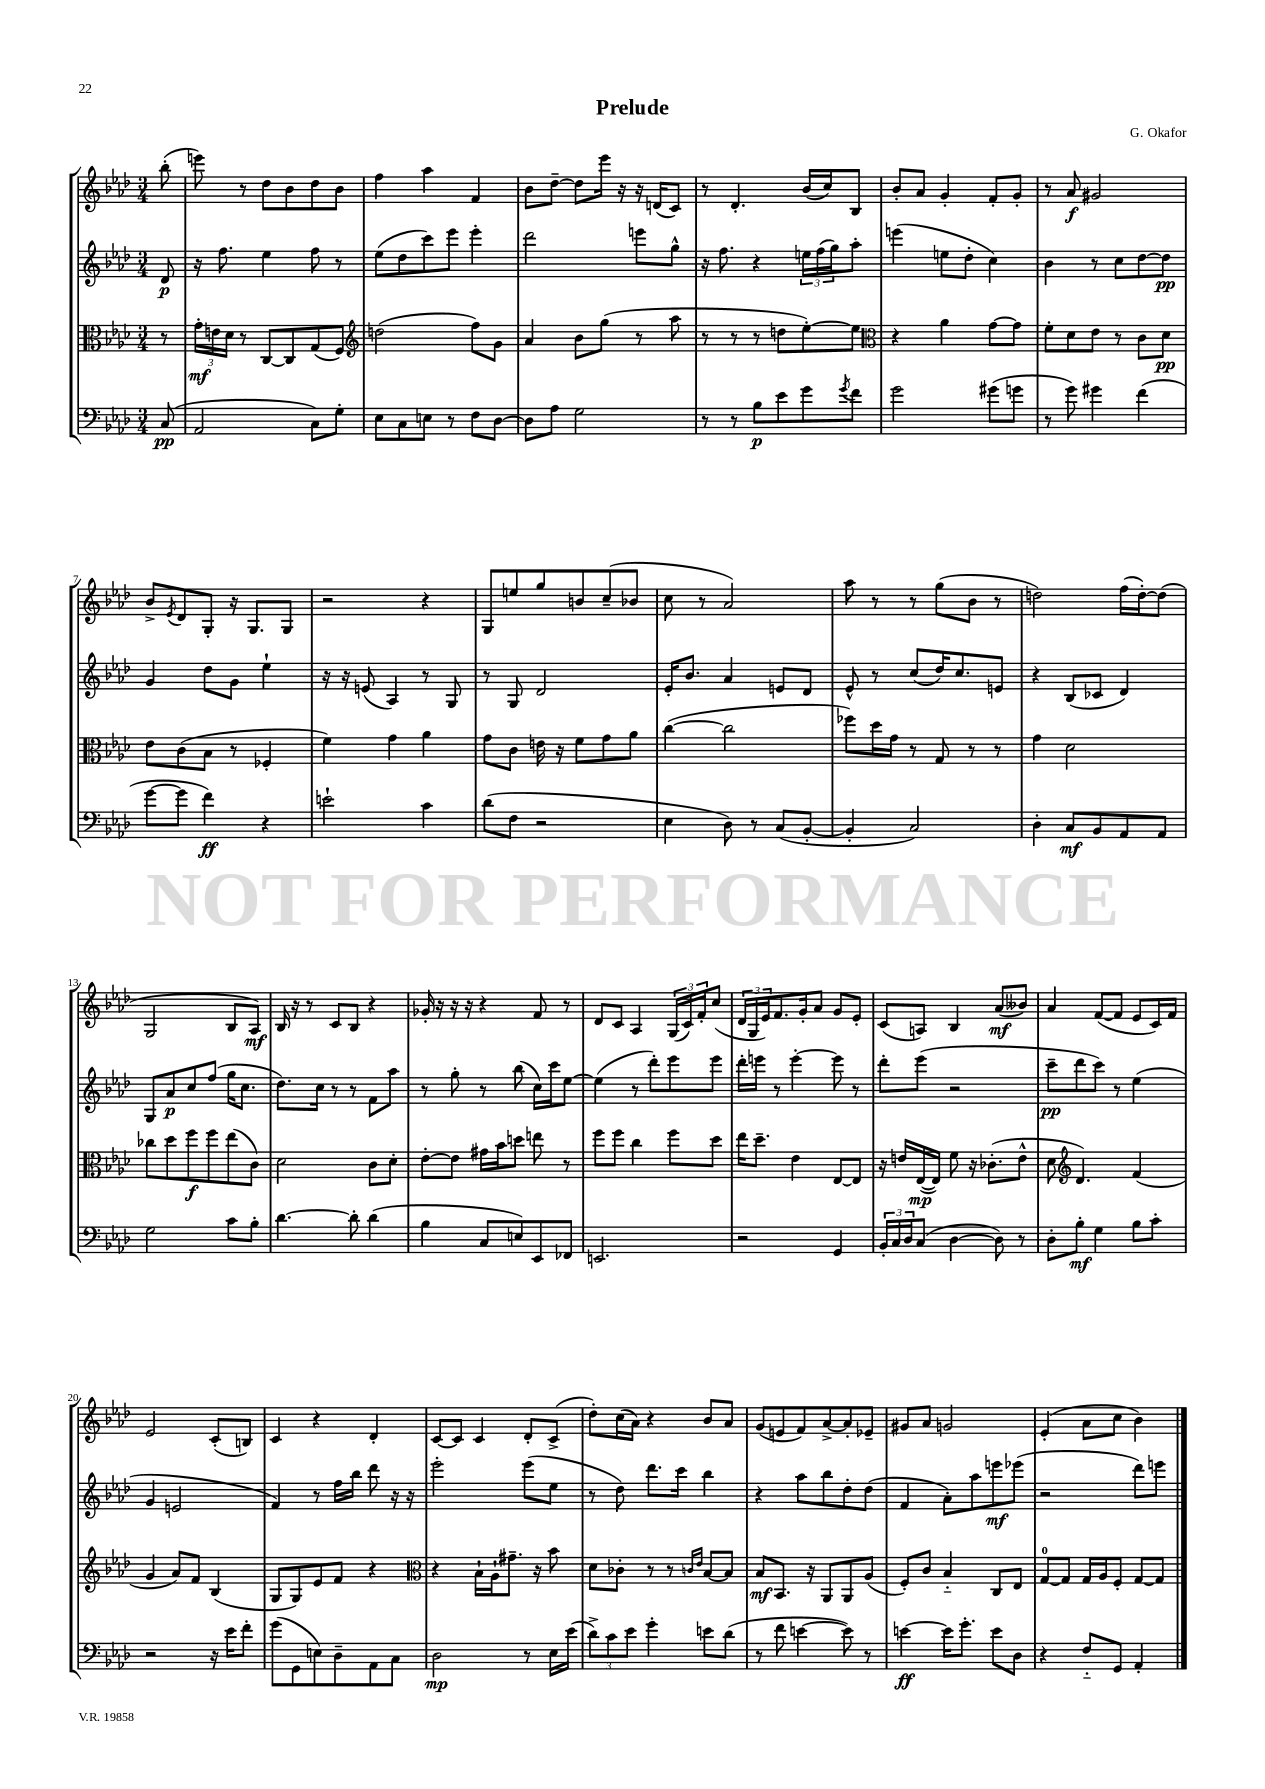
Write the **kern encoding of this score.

**kern	**kern	**kern	**kern
*staff4	*staff3	*staff2	*staff1
*clefF4	*clefC3	*clefG2	*clefG2
*k[b-e-a-d-]	*k[b-e-a-d-]	*k[b-e-a-d-]	*k[b-e-a-d-]
*M3/4	*M3/4	*M3/4	*M3/4
(8C	8r	8d-	(8bb-'
=	=	=	=
2AA-	24g'	16r	8eee)
.	24e	.	.
.	.	8.ff	.
.	24d-	.	.
.	8r	.	8r
.	[8C	4ee-	8dd-
.	8C]	.	8b-
8C)	(8G	8ff	8dd-
8G'	8F)	8r	8b-
=	=	=	=
*	*clefG2	*	*
8E-	(2dd	(8ee-	4ff
8C	.	8dd-	.
8E	.	8ccc)	4aa-
8r	.	8eee-	.
8F	8ff)	4eee-'	4f
[8D-	8g	.	.
=	=	=	=
8D-]	4a-	2ddd-	8b-
8A-	.	.	[8dd-~
2G	8b-	.	8dd-]
.	(8gg	.	16eee-
.	.	.	16r
.	8r	8eee	16r
.	.	.	(16d
.	8aa-	8gg^^	8c)
=	=	=	=
8r	8r	16r	8r
.	.	8.ff	.
8r	8r	.	4.d-'
8B-	8r	4r	.
8e-	8dd	.	.
8g	[8ee-')	24ee	(16b-
.	.	(24ff	.
.	.	.	16cc)
.	.	24gg)	.
8qg	.	.	.
8f	8ee-]	8aa-'	8B-
=	=	=	=
*	*clefC3	*	*
2g	4r	(4eee	8b-'
.	.	.	8a-
.	4a-	8ee	4g'
.	.	8dd-'	.
(8g#	[8g	4cc)	8f'
8g	8g]	.	8g'
=	=	=	=
8r	8f'	4b-	8r
8g)	8d-	.	8a-
4g#	8e-	8r	2g#
.	8r	8cc	.
(4f	8c	[8dd-	.
.	8d-	8dd-]	.
=	=	=	=
[8g	8e-	4g	8b-^
.	.	.	8qe-
8g]	(8c	.	8d-
4f)	8B-	8dd-	8G'
.	8r	8g	16r
.	.	.	8.G
4r	4F-'	4ee-`	.
.	.	.	8G
=	=	=	=
2e`	4f)	16r	2r
.	.	16r	.
.	.	(8e	.
.	4g	4A-)	.
4c	4a-	8r	4r
.	.	8G	.
=	=	=	=
(8d-	8g	8r	8G
8F	8c	8G	8ee
2r	16e	2d-	8gg
.	16r	.	.
.	8f	.	8b
.	8g	.	(8cc~
.	8a-	.	8b-
=	=	=	=
4E-	([4cc	16e-'	8cc
.	.	8.b-	.
.	.	.	8r
8D-)	2cc]	4a-	2a-)
8r	.	.	.
(8C	.	8e	.
[8BB-'	.	8d-	.
=	=	=	=
4BB-']	8ff-)	8e-^^	8aa-
.	16dd-	8r	8r
.	16g	.	.
2C)	8r	(8cc	8r
.	8G	16dd-)	(8gg
.	.	8.cc	.
.	8r	.	8b-
.	8r	8e	8r
=	=	=	=
4D-'	4g	4r	2dd)
8C	2d-	(8B-	.
8BB-	.	8c-	.
8AA-	.	4d-)	(16ff
.	.	.	[16dd')
8AA-	.	.	(8dd]
=	=	=	=
2G	8cc-	8G	2G
.	8dd-	8a-	.
.	8ff	8cc	.
.	8ff	(8ff	.
8c	(8ee-	16gg	8B-
.	.	8.cc	.
8B-'	8c)	.	8A-)
=	=	=	=
[4.d-	2d-	8.dd-)	16B-
.	.	.	16r
.	.	.	8r
.	.	16cc	.
.	.	8r	8c
8d-']	.	8r	8B-
(4d-	8c	8f	4r
.	8d-'	8aa-	.
=	=	=	=
4B-	[8e-'	8r	16g-'
.	.	.	16r
.	8e-]	8gg'	16r
.	.	.	16r
8C	16g#	8r	4r
.	16b-	.	.
8E)	8dd	(8bb-	.
8EE-	8ee	16cc)	8f
.	.	16ccc	.
8FF-	8r	[8ee-	8r
=	=	=	=
2.EE	8ff	(4ee-]	8d-
.	8ff	.	8c
.	4cc	8r	4A-
.	.	8ddd-')	.
.	8ff	8eee-	(24G
.	.	.	24c)
.	.	.	24f'
.	8dd-	8eee-	(8cc
=	=	=	=
2r	16ee-	16ddd-'	24d-
.	.	.	24G
.	8.dd-~	16eee	.
.	.	.	24e-)
.	.	8r	8.f
.	4e-	[4eee'	.
.	.	.	16g'
.	.	.	8a-
4GG	[8E-	8eee]	8g
.	8E-]	8r	8e-'
=	=	=	=
24BB-'	16r	8ddd-'	(8c
24C	.	.	.
.	16e	.	.
24D-	.	.	.
(8C	([16E-	(8eee-	8A)
.	16E-])	.	.
[4D-	8f	2r	4B-
.	16r	.	.
.	(8.c-'	.	.
8D-])	.	.	(8a-
8r	8e^^	.	8b--)
=	=	=	=
8D-'	8d-	8ccc~	4a-
*	*clefG2	*	*
8B-'	4.d-)	8ddd-	.
4G	.	8ccc)	([8f
.	.	8r	8f]
8B-	(4f	(4ee-	8e-
8c'	.	.	16c)
.	.	.	16f
=	=	=	=
2r	4g	4g	2e-
.	8a-)	2e	.
.	8f	.	.
16r	(4B-	.	(8c'
16e-	.	.	.
8f'	.	.	8B)
=	=	=	=
(8g	8G	4f)	4c
8GG	8G)	.	.
8E)	8e-	8r	4r
8D-~	8f	16ff	.
.	.	16bb-	.
8AA-	4r	8ddd-	4d-'
8C	.	16r	.
.	.	16r	.
=	=	=	=
*	*clefC3	*	*
2D-	4r	2eee-'	[8c
.	.	.	8c]
.	16B-`	.	4c
.	16A-`	.	.
.	8.g#~	.	.
8r	.	(8eee-	8d-'
.	16r	.	.
16E-	8b-	8ee-	(8c^
(16e-	.	.	.
=	=	=	=
12d-^)	8d-	8r	8dd-')
12c	.	.	.
.	8c-'	8dd-)	(16cc
12e-	.	.	.
.	.	.	16a-)
4g'	8r	8.ddd-	4r
.	8r	.	.
.	.	16ccc	.
.	16qqc	.	.
.	16qqe-	.	.
8e	[8B-	4bb-	8b-
(8d-	8B-]	.	8a-
=	=	=	=
8r	8B-	4r	(8g
8f	8.BB-	.	8e
[4e	.	8aa-	8f)
.	16r	.	.
.	8AA-	8bb-	[8a-^
8e])	8AA-	8dd-'	8a-']
8r	(8A-	(8dd-	8e-~
=	=	=	=
[4e	8F')	4f	8g#
.	8c	.	8a-
16e]	4B-'~	8a-')	2g
8.g'	.	.	.
.	.	8aa-	.
8e	8C	8eee	.
8D-	8E-	(8eee-	.
=	=	=	=
4r	[8G	2r	(4e-'
.	8G]	.	.
8F'~	16G	.	8a-
.	16A-	.	.
8GG	8F'	.	8cc
4AA-'	[8G	8ddd-)	4b-)
.	8G]	8eee	.
==	==	==	==
*-	*-	*-	*-
